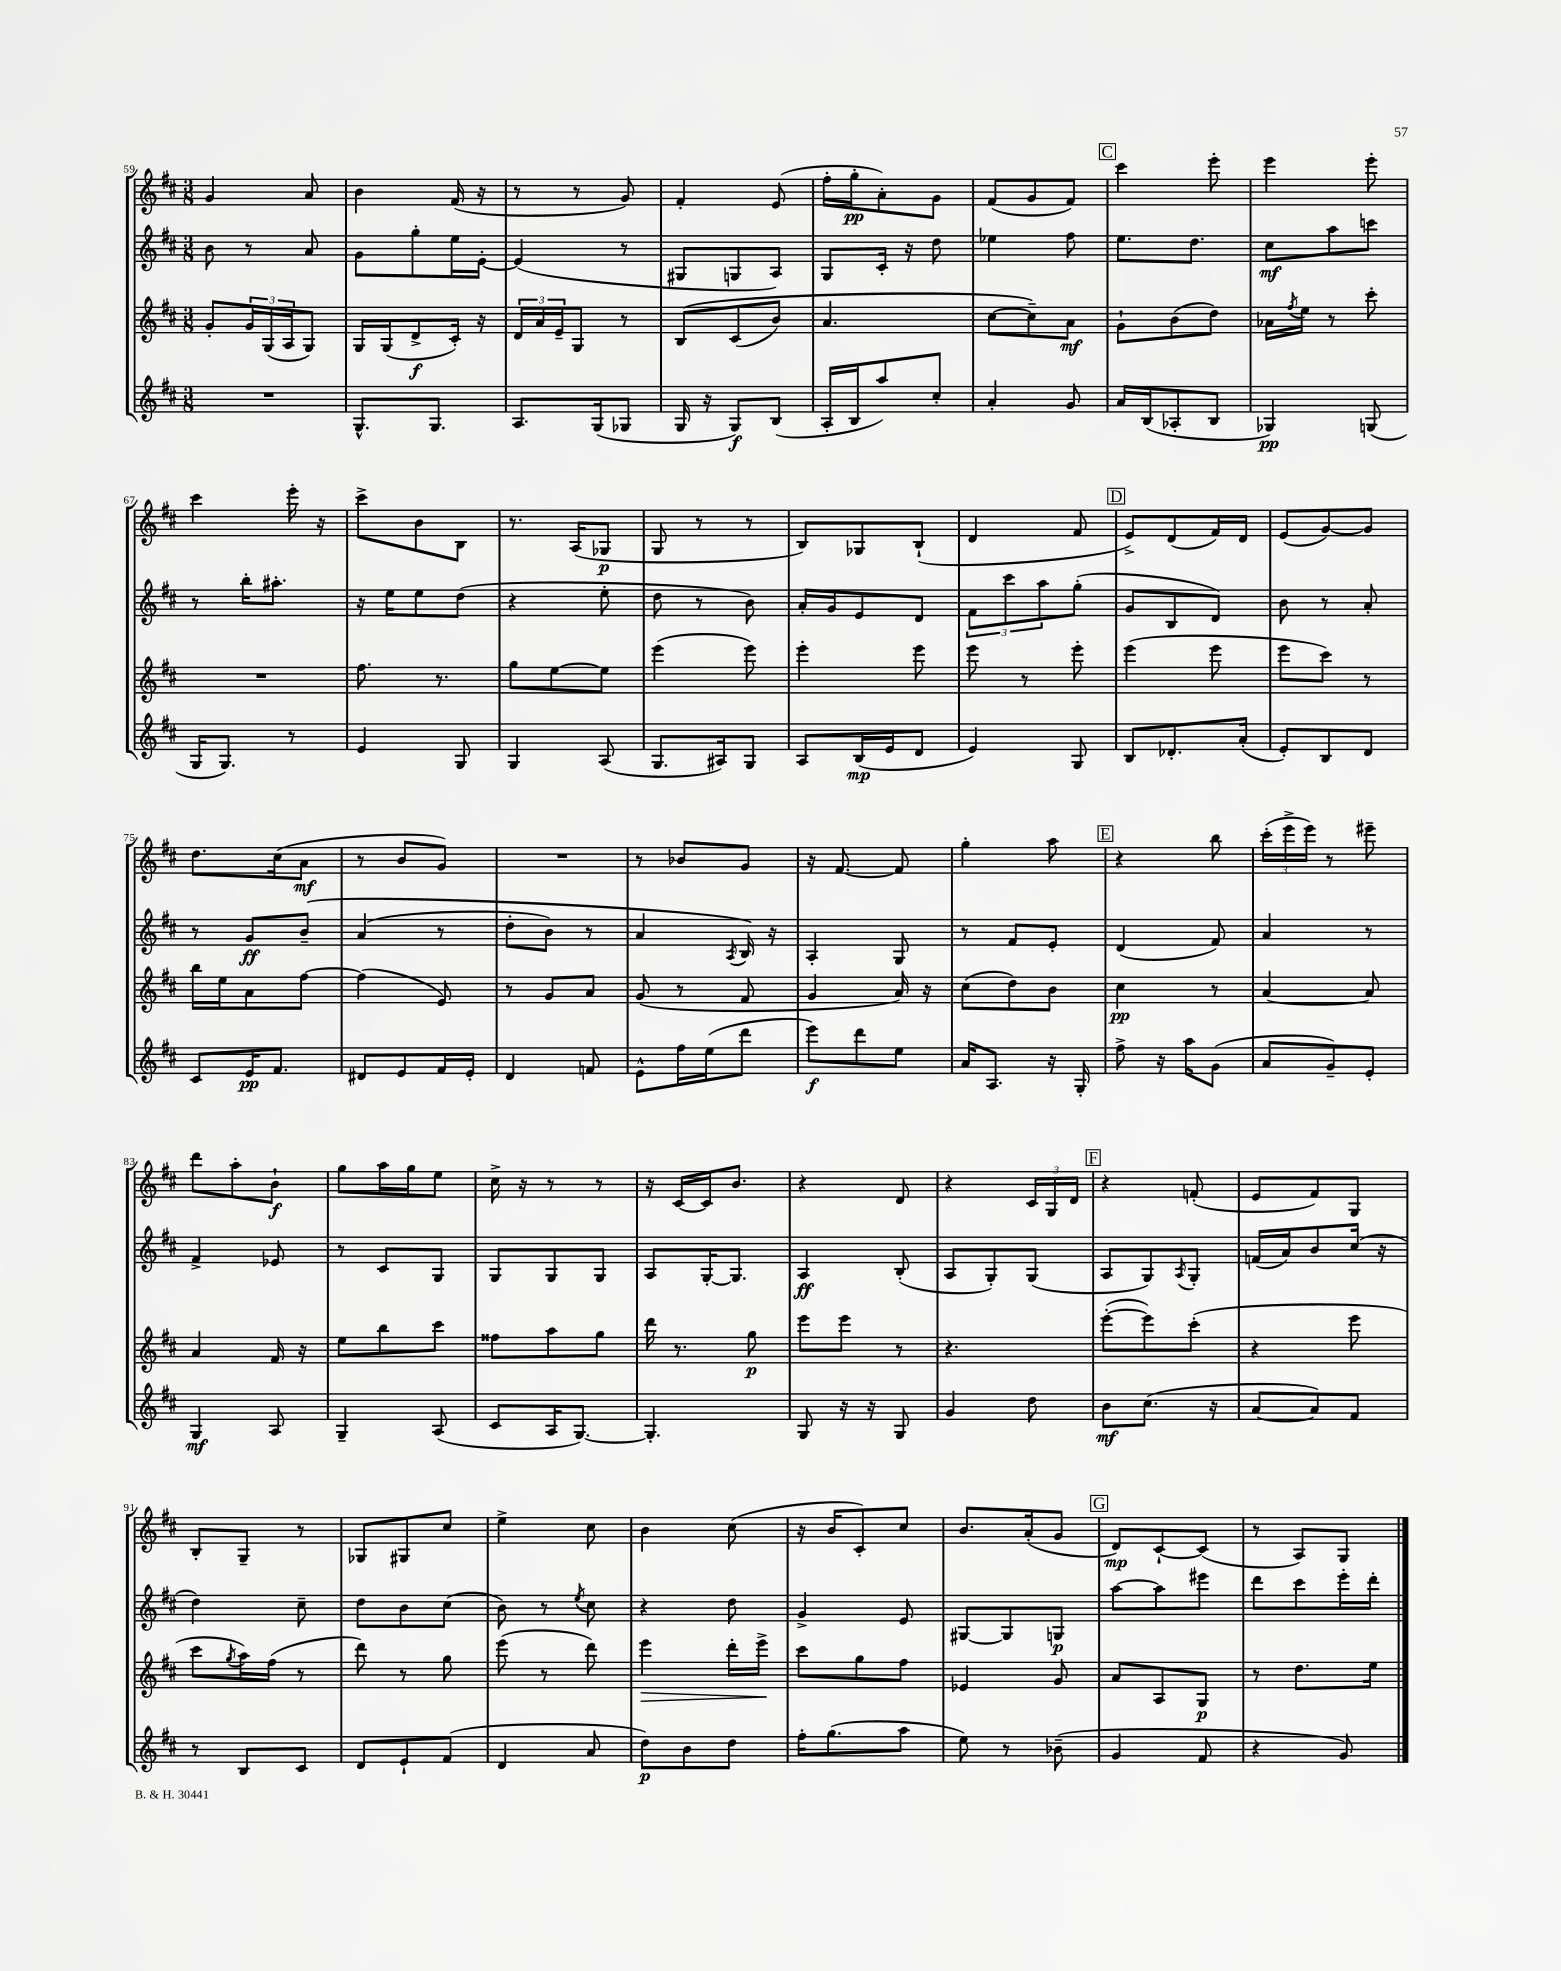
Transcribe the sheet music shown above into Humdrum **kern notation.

**kern	**kern	**kern	**kern
*staff4	*staff3	*staff2	*staff1
*clefG2	*clefG2	*clefG2	*clefG2
*k[f#c#]	*k[f#c#]	*k[f#c#]	*k[f#c#]
*M3/8	*M3/8	*M3/8	*M3/8
4.r	8g'	8b	4g
.	24g	8r	.
.	(24G	.	.
.	24A	.	.
.	8G)	8a	8a
=	=	=	=
8.G^^	16G	8g	4b
.	(16G	.	.
.	8d^	8gg'	.
8.G	.	.	.
.	16c#')	16ee	(16f#
.	16r	[16e'	16r
=	=	=	=
8.A	24d	(4e]	8r
.	24a	.	.
.	24e~	.	.
.	8G	.	8r
(16G	.	.	.
8G-	8r	8r	8g)
=	=	=	=
16G	&(8B	8G#	4f#'
16r	.	.	.
8G)	(8c#	8G	.
(8B	8b)	8A)	(8e
=	=	=	=
16A'	4.a	8G	16ff#'
16B	.	.	16gg'
8aa)	.	16c#'	8a')
.	.	16r	.
8cc#'	.	8dd	8g
=	=	=	=
4a'	[8cc#	4ee-	(8f#
.	8cc#~]&)	.	8g
8g	8a	8ff#	8f#)
=	=	=	=
16a	8g`	8.ee	4ccc#
(16B	.	.	.
8A-'	(8b	.	.
.	.	8.dd	.
8B	8dd)	.	8eee'
=	=	=	=
4G-)	16a-	8cc#	4eee
.	8qff#	.	.
.	16ee	.	.
.	8r	8aa	.
(8G	8ccc#'	8ccc	8eee'
=	=	=	=
16G	4.r	8r	4ccc#
8.G)	.	.	.
.	.	16bb'	.
.	.	8.aa#'	.
8r	.	.	16eee'
.	.	.	16r
=	=	=	=
4e	8.ff#	16r	8ccc#^
.	.	16ee	.
.	.	8ee	8b
.	8.r	.	.
8G	.	(8dd	8B
=	=	=	=
4G	8gg	4r	8.r
.	[8ee	.	.
.	.	.	(16A
(8A	8ee]	8ee'	8G-
=	=	=	=
8.G	(4eee	8dd	8G
.	.	8r	8r
16A#)	.	.	.
8G	8eee)	8b)	8r
=	=	=	=
8A	4eee'	16a'	8B)
.	.	16g	.
(16B	.	8e	8G-
16e	.	.	.
8d	8eee	8d	(8B`
=	=	=	=
4e)	8eee	12f#	4d
.	.	12ccc#	.
.	8r	.	.
.	.	12aa	.
8G	8eee'	(8gg'	8f#
=	=	=	=
8B	(4eee	8g	8e^)
8.d-'	.	8B	(8d
.	8eee	8d)	16f#)
(16a'	.	.	16d
=	=	=	=
8e')	8eee	8b	(8e
8B	8ccc#)	8r	[8g)
8d	8r	8a'	8g]
=	=	=	=
8c#	16bb	8r	8.dd
.	16ee	.	.
16e	8a	8g	.
8.f#	.	.	(16cc#
.	[8ff#	&(8b~	8a
=	=	=	=
8d#	(4ff#]	(4a	8r
8e	.	.	8b
16f#	8e)	8r	8g)
16e'	.	.	.
=	=	=	=
4d	8r	8dd'	4.r
.	8g	8b)	.
8f	8a	8r	.
=	=	=	=
8e^^	(8g	4a	8r
16ff#	8r	.	8b-
(16ee	.	.	.
.	.	8qA	.
8ddd	8f#	16B&)	8g
.	.	16r	.
=	=	=	=
8eee)	4g	4A'	16r
.	.	.	[8.f#
8ddd	.	.	.
8ee	16a)	8G	8f#]
.	16r	.	.
=	=	=	=
16a	(8cc#	8r	4gg'
8.A	.	.	.
.	8dd)	8f#	.
16r	8b	8e'	8aa
16G'	.	.	.
=	=	=	=
8ff#^	4cc#	(4d	4r
16r	.	.	.
16aa	.	.	.
(8g	8r	8f#)	8bb
=	=	=	=
8a	[4a	4a	(24ccc#'
.	.	.	24eee^
.	.	.	24eee)
8g~)	.	.	8r
8e'	8a]	8r	8eee#~
=	=	=	=
4G	4a	4f#^	8ddd
.	.	.	8aa'
8A	16f#	8e-	8b`
.	16r	.	.
=	=	=	=
4G~	8ee	8r	8gg
.	8bb	8c#	16aa
.	.	.	16gg
(8A	8ccc#	8G	8ee
=	=	=	=
8c#	8ff##	8G	16cc#^
.	.	.	16r
16A	8aa	8G	8r
[8.G)	.	.	.
.	8gg	8G	8r
=	=	=	=
4.G']	16ddd	8A	16r
.	8.r	.	[16c#
.	.	[16G'	16c#]
.	.	8.G]	8.b
.	8gg	.	.
=	=	=	=
8G	8eee	4A	4r
16r	8eee	.	.
16r	.	.	.
8G	8r	(8B'	8d
=	=	=	=
4g	4.r	8A	4r
.	.	8G')	.
8dd	.	(8G	24c#
.	.	.	24G
.	.	.	24d
=	=	=	=
8b	([8eee'	8A	4r
(8.cc#	8eee])	8G)	.
.	.	8qA	.
.	(8ccc#'	8G'	(8f'
16r	.	.	.
=	=	=	=
[8a	4r	(16f	8e
.	.	16a)	.
8a])	.	8b	8f#)
8f#	8eee	(16cc#	8G
.	.	16r	.
=	=	=	=
8r	8ccc#	4dd)	8B'
.	8qgg	.	.
8B	16aa)	.	8G~
.	(16ff#	.	.
8c#	8r	8cc#~	8r
=	=	=	=
8d	8ddd)	8dd	8G-
8e`	8r	8b	8G#
(8f#	8gg	(8cc#	8cc#
=	=	=	=
4d	(8eee	8b)	4ee^
.	8r	8r	.
.	.	8qee	.
8a	8ddd)	8cc#	8cc#
=	=	=	=
8dd)	4eee	4r	4b
8b	.	.	.
8dd	16ddd'	8dd	(8cc#
.	16eee^	.	.
=	=	=	=
16ff#'	8ccc#	4g^	16r
(8.gg	.	.	16b
.	8gg	.	8c#')
8aa	8ff#	8e	8cc#
=	=	=	=
8ee)	4e-	[8G#	8.b
8r	.	8G#]	.
.	.	.	(16a'
(8b-~	8g	8G	8g
=	=	=	=
4g	8a	[8aa	8d)
.	8A	8aa]	[8c#`
8f#	8G	8eee#	(8c#]
=	=	=	=
4r	8r	8ddd	8r
.	8.dd	8ccc#	8A)
8g)	.	16eee'	8G
.	16ee	16ddd'	.
==	==	==	==
*-	*-	*-	*-
